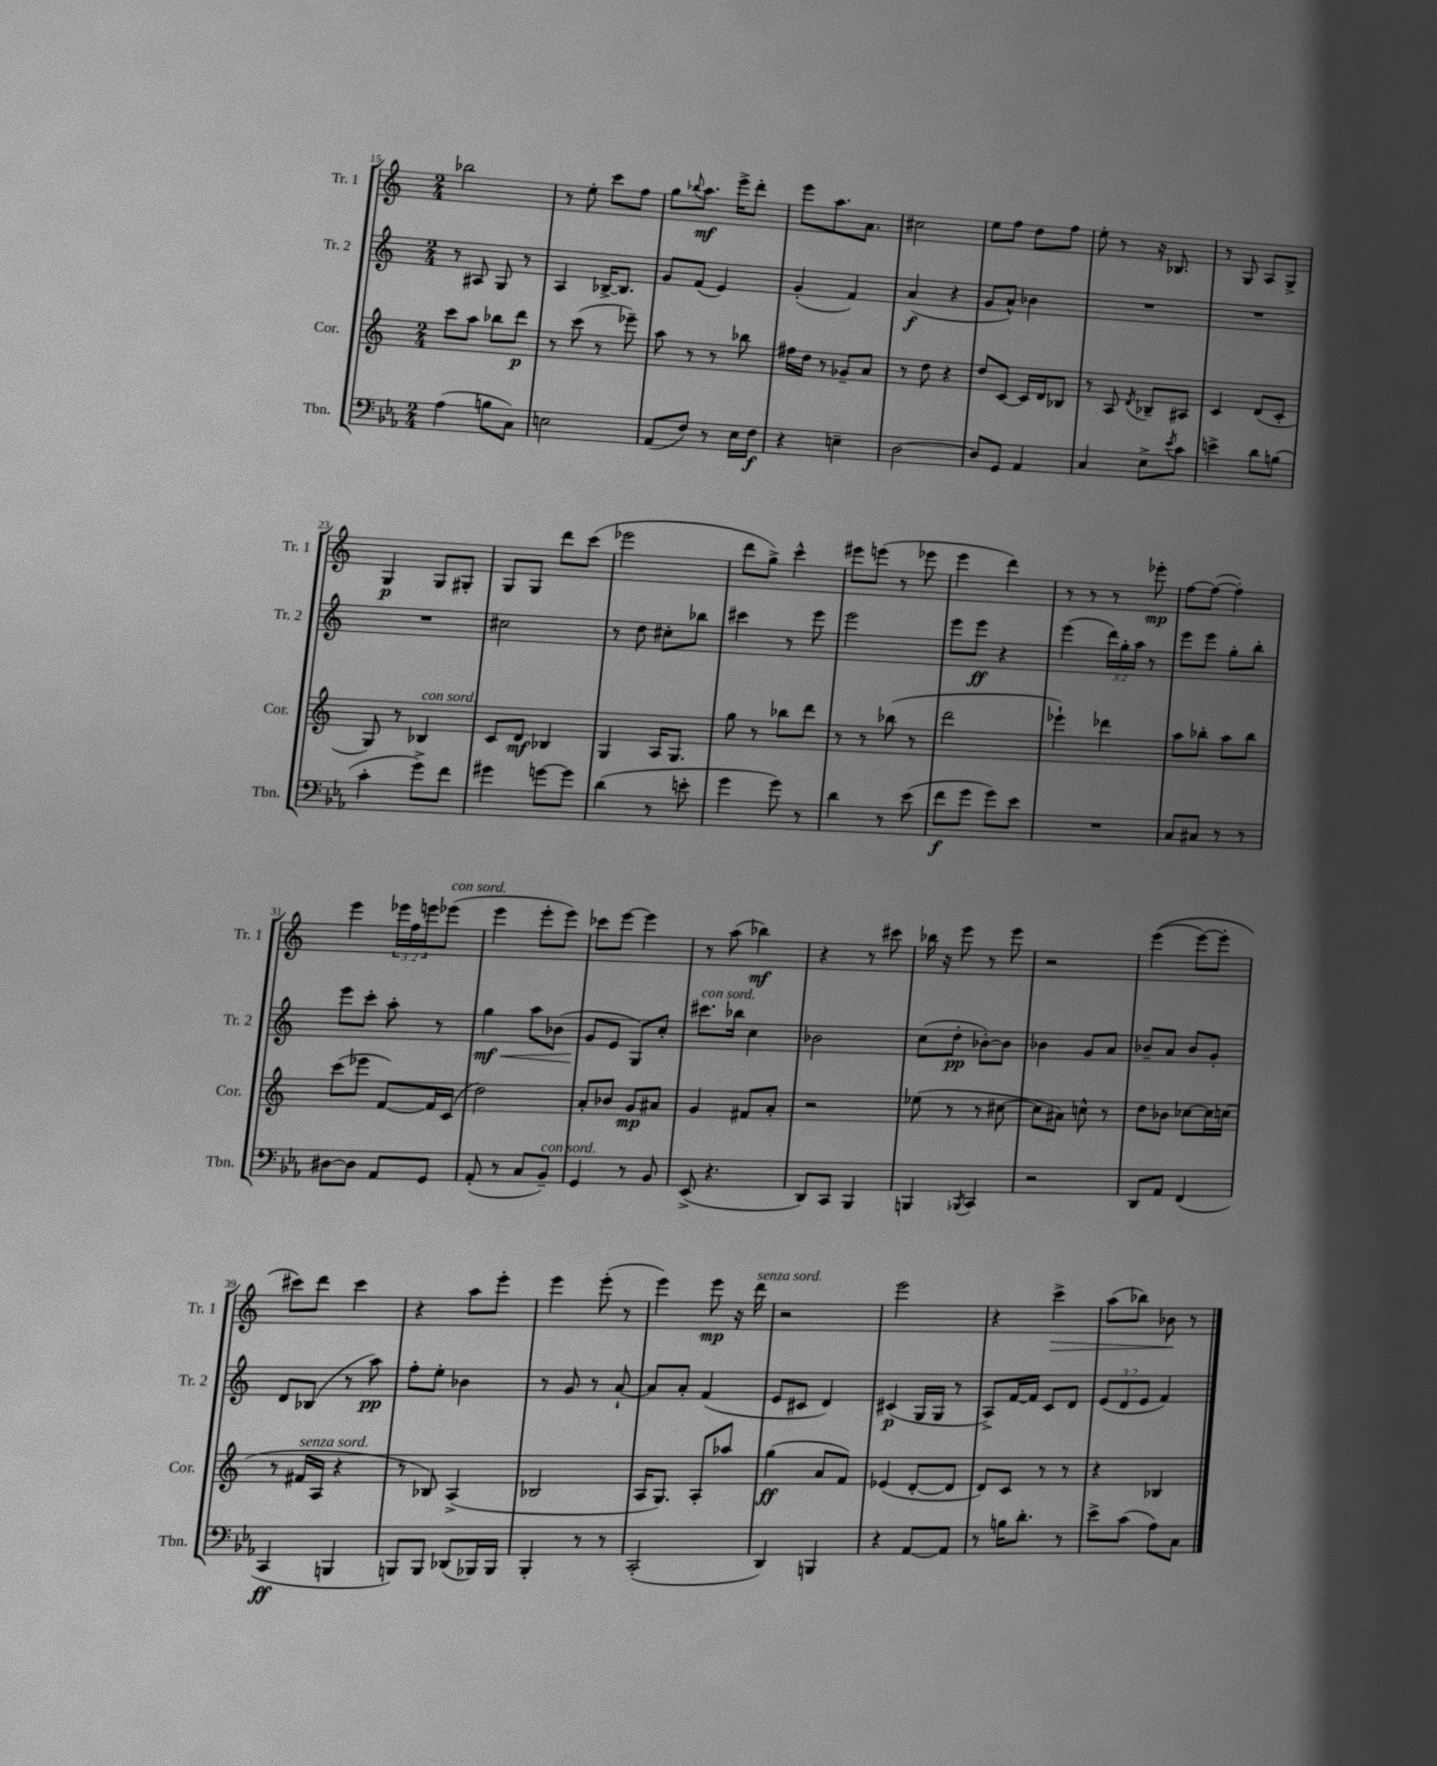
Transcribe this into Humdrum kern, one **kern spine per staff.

**kern	**kern	**kern	**kern
*staff4	*staff3	*staff2	*staff1
*clefF4	*clefG2	*clefG2	*clefG2
*k[b-e-a-]	*k[]	*k[]	*k[]
*M2/4	*M2/4	*M2/4	*M2/4
(4A-\	8ccc\L	8r	2bb-\
.	8aa\J	8A#/	.
8B\L	8bb-\L	8G/	.
8C\J)	8ddd\J	8r	.
=	=	=	=
2E\	8r	4A/	8r
.	(8ccc\	.	8ee'\
.	8r	[16B-^/LK	8ccc\L
.	.	8.B-/]J	.
.	8eee-~\)	.	8ff\J
=	=	=	=
(8AA-/L	8aa\	8g/L	8gg\L
.	.	.	8qqbb-/
8F/J)	8r	(8f/J	8.aa\J
8r	8r	4e/)	.
.	.	.	16eee^\LK
16E-\LL	8bb-\	.	8ddd'\J
16F\JJ	.	.	.
=	=	=	=
4r	16ff#\LL	(4g'/	8eee\L
.	16dd\JJ	.	.
.	8r	.	8.aa\
4E~\	8g-~/L	4f/)	.
.	.	.	8.a\J
.	8a/J	.	.
=	=	=	=
[2D\	8r	(4a/	2cc#\
.	8dd\	.	.
.	4r	4r	.
=	=	=	=
8D/]L	8dd/L	8g/L	8ee\L
8GG/J	[8c/J	8a^^/J)	8ff\J
4AA-/	16c/]LL	4b-\	8dd\L
.	16d/J	.	.
.	8B-/J	.	8ff\J
=	=	=	=
4C/	8r	2r	8ee'\
.	8A/	.	8r
.	8qd/	.	.
8E-^\L	8B-~/L	.	16r
.	.	.	8.B-/
8qe-/	.	.	.
8c\J	8A#/J	.	.
=	=	=	=
4e^\	4c/	2r	8r
.	.	.	8G/
8d\L	(8d/L	.	8A/L
(8B\J	8c'/J	.	8G^/J
=	=	=	=
4c'\	8G/)	2r	4G/
.	8r	.	.
8g^\L)	4B-/	.	8G/L
8f\J	.	.	8G#'/J
=	=	=	=
4g#\	8c/L	2cc#\	8G/L
.	8d/J	.	8G/J
[8g\L	4B-/	.	8ddd\L
8g\]J	.	.	(8ccc\J
=	=	=	=
(4d\	4G/	8r	2eee-\
.	.	8dd\	.
8r	16A/LK	8cc#'\L	.
.	8.G/J	.	.
8e'\	.	8bb-\J	.
=	=	=	=
4g\	8gg\	4ccc#\	8ddd\L
.	8r	.	8gg^\J)
8g\)	8bb-\L	8r	4ccc^^\
8r	8ddd\J	8eee\	.
=	=	=	=
4d\	8r	2eee\	8eee#\L
.	8r	.	(8eee\J
8r	(8bb-\	.	8r
(8e-\	8r	.	8eee-\
=	=	=	=
8f\L	2ddd\	8eee\L	4eee\
8g\J	.	8eee\J	.
8g\L)	.	4r	4ddd\)
8e-\J	.	.	.
=	=	=	=
2r	4eee-`\)	(4eee\	8r
.	.	.	8r
.	4ddd-\	24ddd\LL)	8r
.	.	24gg'\	.
.	.	24aa\JJ	.
.	.	8r	8eee-'\
=	=	=	=
8C/L	8aa\L	8eee\L	[8ff\L
8C#/J	8bb-'\J	8eee\J	(8ff\_J
8r	8aa\L	8gg'\L	4ff'\])
8r	8bb-\J	8bb'\J	.
=	=	=	=
[8D#\L	(8ccc\L	8eee\L	4eee\
8D#\]J	8eee-\J	8ccc'\J	.
8AA-/L	[8f/L)	8aa'\	24eee-\LL
.	.	.	24ff\
.	.	.	24eee\J
8GG/J	16f/]L	8r	(8eee-\J
.	(16c/JJ	.	.
=	=	=	=
(8AA-'/	2dd\)	4gg\	4eee\
8r	.	.	.
8C/L	.	8aa\L	8eee'\L
8BB-~/J)	.	(8b-\J	8eee\J)
=	=	=	=
4GG/	8a'/L	8g/L	8ccc-\L
.	8b-/J	8e/J	[8eee\J
8r	8g/L	8G/L)	4eee\]
8BB-/	8a#/J	8cc'/J	.
=	=	=	=
(8EE-^/	4g/	8.ccc#\L	8r
4.r	.	.	(8aa\
.	.	16bb-\Jk	.
.	8f#/L	4cc\	4bb-\)
.	8a'/J	.	.
=	=	=	=
8DD/L)	2r	2b-\	4r
8CC/J	.	.	.
4BBB-/	.	.	8r
.	.	.	8ccc#\
=	=	=	=
4BBB/	(8ee-\	(8cc\L	16bb-\
.	.	.	16r
.	8r	8dd'\J	8eee\
8qBBB-/	.	.	.
4CC/	8r	[8b-'\L)	8r
.	[8cc#\	8b-\]J	8eee\
=	=	=	=
2r	8cc#\]L	4b-\	2r
.	8a#\J)	.	.
.	8cc^^\	8g/L	.
.	8r	8a/J	.
=	=	=	=
8DD/L	8dd\L	8b-~/L	&((4eee\
8AA-/J	8b-\J	8a/J	.
(4FF/	[8cc-\L	8b-/L	[8eee\L)
.	16cc-\]L	8g'/J	8eee'\]J
.	(16cc\JJ	.	.
=	=	=	=
4CC/	8r	8d/L	8ccc#\L&)
.	16f#/LL	(8B-/J	8ddd\J
.	16A/JJ	.	.
4BBB/	4r	8r	4ccc#\
.	.	8aa\)	.
=	=	=	=
8BBB/L)	8r	8ff'\L	4r
8BBB/J	8B-/)	8ee'\J	.
(8DD-/L	(4A^/	4b-\	8aa\L
16BBB-/L)	.	.	8eee'\J
16BBB-/JJ	.	.	.
=	=	=	=
4BBB-'/	2B-/	8r	4eee\
.	.	8g/	.
8r	.	8r	(8eee'\
8r	.	[8a`/	8r
=	=	=	=
(2CC'/	16A/LK	8a/]L	4eee\)
.	8.G/J)	.	.
.	.	8a'/J	.
.	8A'/L	(4f/	8eee\
.	8aa-/J	.	16r
.	.	.	16ddd\
=	=	=	=
4DD/)	(4gg\	8e/L	2r
.	.	8c#/J	.
4BBB/	8a/L	4d/)	.
.	8f/J)	.	.
=	=	=	=
4r	(4e-/	(4c#/	2eee\
[8AA-/L	[8d'/L	16G/LL	.
.	.	16G/JJ	.
8AA-/]J	8d/]J	8r	.
=	=	=	=
8r	8d/L)	8A^/L)	4r
16B\LK	8c/J	[16f/L	.
8.d'\J	.	16f/]JJ	.
.	8r	8c/L	4ccc^\
8r	8r	8d/J	.
=	=	=	=
8e-^\L	4r	(12e/L	(8aa\L
.	.	12d/	.
(8c\J	.	.	8bb-\J)
.	.	12e/J	.
8A-\L)	4B-/	4f/)	8b-\
8C\J	.	.	8r
==	==	==	==
*-	*-	*-	*-
